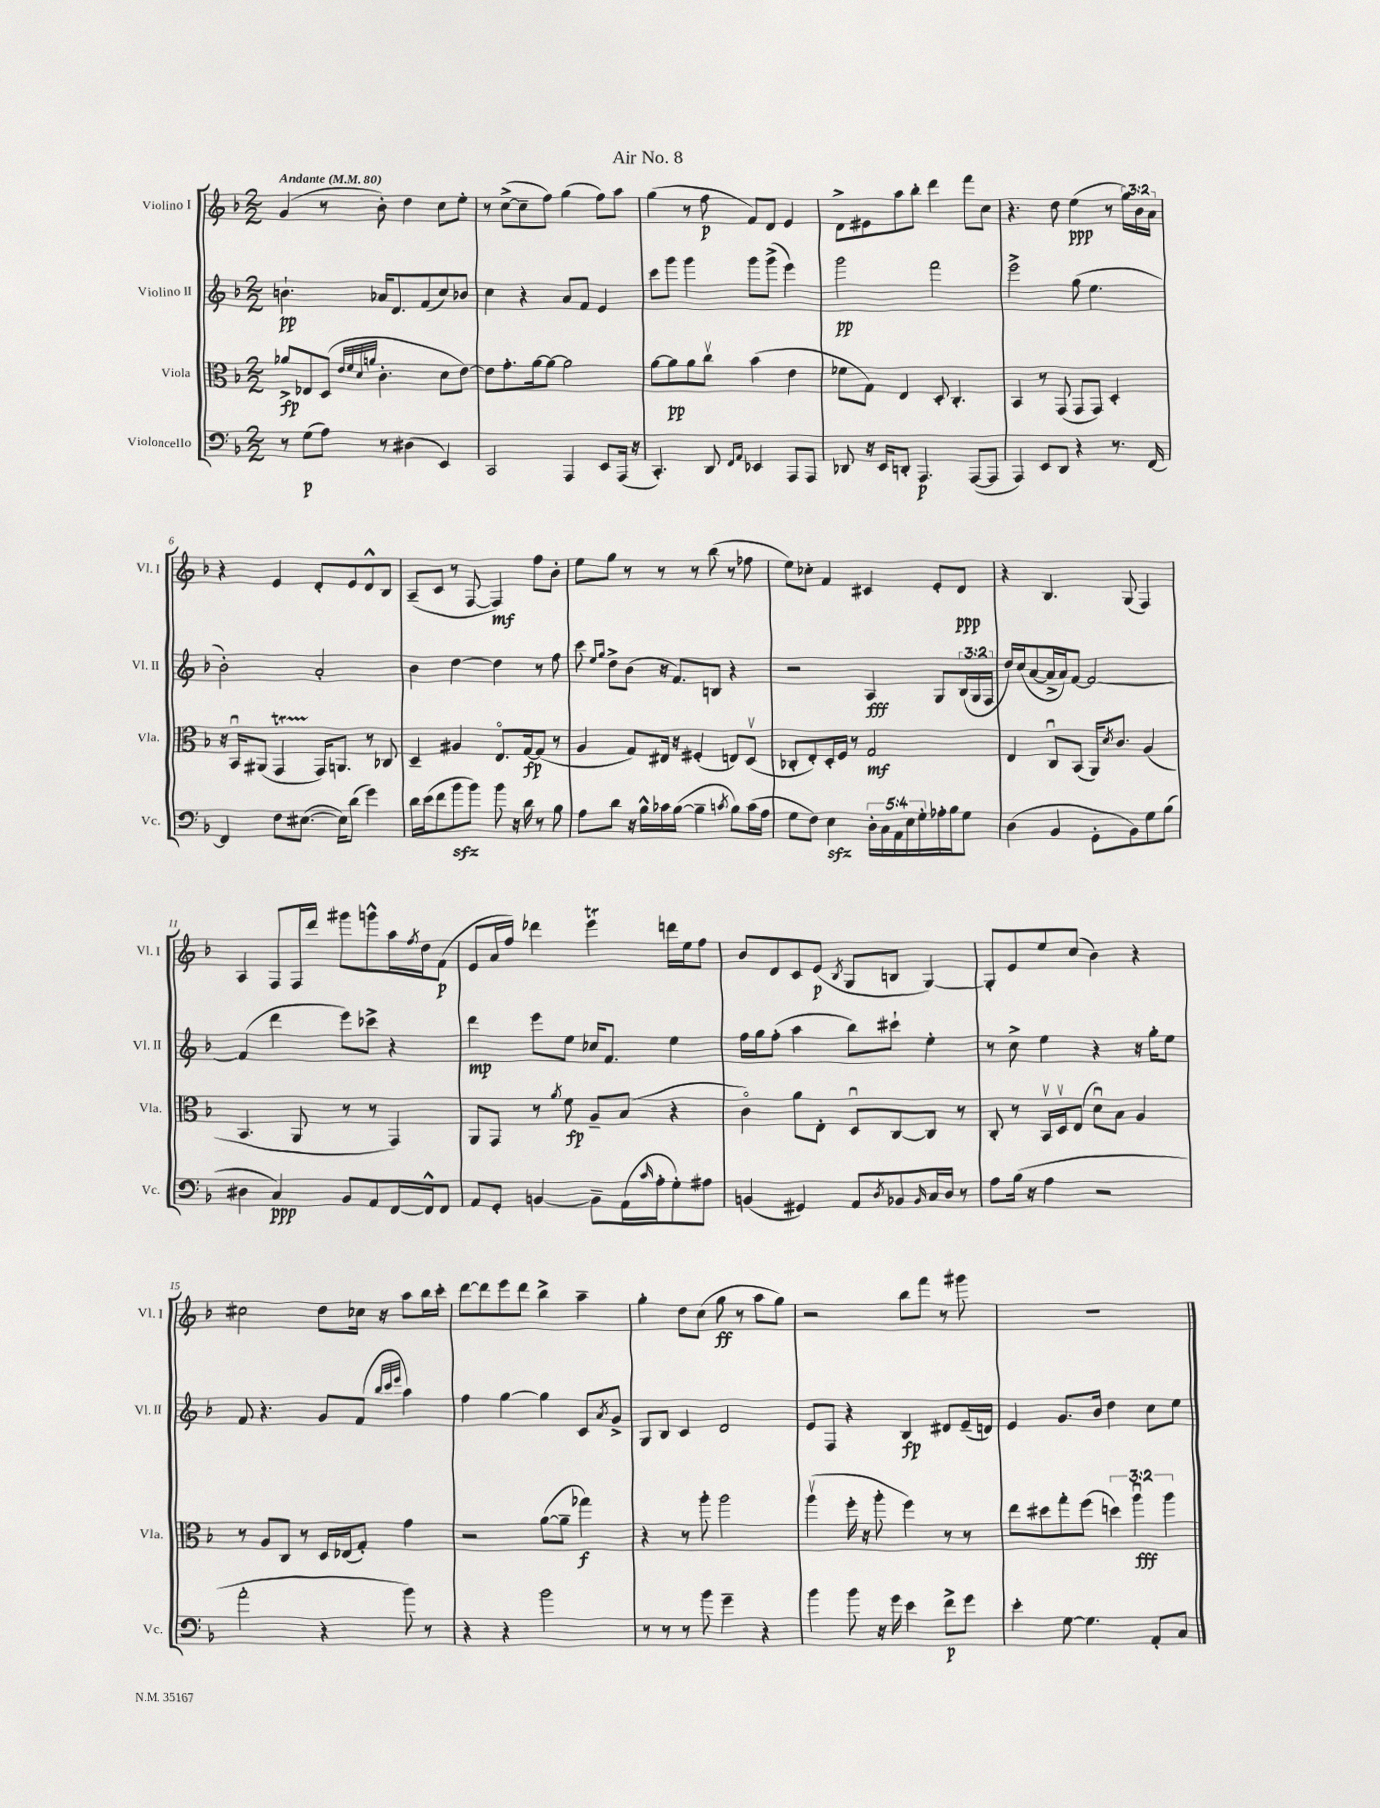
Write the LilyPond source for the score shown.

\header { title = "Air No. 8" }
<<
\new StaffGroup <<
\new Staff = "s0" \with { instrumentName = "Violino I" shortInstrumentName = "Vl. I" } {
    \clef treble \key f \major \numericTimeSignature \time 2/2 \override Staff.TupletNumber.text = #tuplet-number::calc-fraction-text \tempo "Andante" 4 = 80
    g'4( r8 bes'8-.) d''4 c''8 e''8-. |
    r8 c''8~->( c''8-- f''8) g''4( f''8) a''8 |
    g''4( r8 f''8\p f'8) d'8 e'4 |
    d'8-> eis'8 a''8 bes''8-. d'''4 f'''8 c''8 |
    r4. d''8 e''4\ppp( r8 \tuplet 3/2 { g''16) bes'16 a'16 } |
    r4 e'4 d'8-. e'8 d'8-^ bes8 |
    a8--( c'8 r8 f8~ f4\mf) f''8 bes'8-. |
    e''8 g''8 r8 r8 r8 bes''8( r8 fes''8 |
    e''8) ces''8-. f'4 cis'4 e'8-. d'8\ppp |
    r4 bes4. g8( f4) |
    a4 f8 f16 d'''16 gis'''8 g'''8-^ a''16 \acciaccatura { f''8 } d''16 f'8\p( |
    e'8 a'16 f''16) des'''4 e'''4\trill d'''16 e''16 f''8 |
    bes'8 d'8 c'8 e'8\p( \acciaccatura { bes8 } g8 b8 g4~) |
    g8-. e'8 e''8 c''8( bes'4) r4 |
    cis''2 d''8 ces''16 r16 a''8 bes''16 c'''16-. |
    d'''8~ d'''8 e'''8 d'''8 bes''4-> a''4-- |
    g''4-. d''8 c''8( g''8\ff r8 a''8 g''8) |
    r2 bes''8 f'''8 r8 gis'''8 |
    R1 \bar "|." |
}
\new Staff = "s1" \with { instrumentName = "Violino II" shortInstrumentName = "Vl. II" } {
    \clef treble \key f \major \numericTimeSignature \time 2/2 \override Staff.TupletNumber.text = #tuplet-number::calc-fraction-text
    b'4.-!\pp aes'16 d'8. f'8( c''8) bes'8 |
    c''4 r4 a'8 f'8 e'4 |
    c'''8 g'''8 g'''4 g'''8 g'''8->( e'''4) |
    g'''2\pp f'''2 |
    e'''2-> g''8( e''4. |
    bes'2-.) a'2-. |
    bes'4 d''4~ d''4 r8 f''8 |
    c'''8 \grace { e''16 g''16 } d''8-> bes'8( r16 f'8.) b8 r4 |
    r2 a4\fff g8 \tuplet 3/2 { bes16( g16 f16 } |
    d''16) c''16( a'8~ a'16-> a'16) f'8~ f'2~ |
    f'4( d'''4 e'''8) ces'''8-> r4 |
    d'''4\mp e'''8 e''8 ces''16 f'8. e''4 |
    f''16 g''16 f''8-.( a''4 bes''8) cis'''8-! e''4-. |
    r8 c''8-> e''4 r4 r16 g''16-. e''8 |
    f'8 r4. g'8 f'8( \grace { bes''32 c'''32 e'''32 } a''4) |
    f''4 g''4~ g''4 c'8 \acciaccatura { a'8 } g'8-> |
    g8 bes8 c'4 d'2 |
    e'8 f8 r4 bes4\fp dis'8 e'16--( d'16) |
    e'4 g'8. bes'16 d''4 c''8 e''8 \bar "|." |
}
\new Staff = "s2" \with { instrumentName = "Viola" shortInstrumentName = "Vla." } {
    \clef alto \key f \major \numericTimeSignature \time 2/2 \override Staff.TupletNumber.text = #tuplet-number::calc-fraction-text
    aes'8->\fp ees8 d8( \grace { e'32 f'32 d'32 a'32 } c'4.-. d'8 e'8~) |
    e'8 g'8.-. a'16~ a'8~ a'2 |
    a'8~ a'8\pp a'8 c''8\upbow bes'4( e'4 |
    fes'8 g8) e4 d8-. c4.-. |
    bes,4 r8 g,8( g,8 g,8) d4-. |
    r16 bes,16\downbow ais,8( g,4\startTrillSpan g,16\stopTrillSpan) a,8. r8 ces8 |
    d4-- ais4 e8.\flageolet g16~\fp g8( r8 |
    a4 g8) eis16 r16 fis4-.( e8) d8\upbow( |
    ces8-. e8-.) d16-. f16 r8 g2\mf |
    e4 c8\downbow bes,8( a,16) \acciaccatura { d'8 } c'8. a4( |
    bes,4. a,8 r8 r8 g,4) |
    a,8 g,8 r8 \acciaccatura { a'8 } f'8\fp a8-- bes8( r4 |
    c'4\flageolet) a'8 e8-. d8\downbow c8~ c8 r8 |
    c8-. r8 bes,16\upbow d16\upbow e8( d'8\downbow) bes8 a4 |
    r8 a8 c8 r8 d16 ees16( g8-.) g'4 |
    r2 a'8~( a'8-- ges''4\f) |
    r4 r8 a''8-. a''2 |
    a''4\upbow( f''16-. r16 a''8-. f''4) r8 r8 |
    e''8 dis''8 g''8-. f''8( \tuplet 3/2 { d''4) a''4\downbow\fff a''4 } \bar "|." |
}
\new Staff = "s3" \with { instrumentName = "Violoncello" shortInstrumentName = "Vc." } {
    \clef bass \key f \major \numericTimeSignature \time 2/2 \override Staff.TupletNumber.text = #tuplet-number::calc-fraction-text
    r8 g8\p( a8) r8 dis4( e,4) |
    c,2 a,,4 e,8 a,,16( r16 |
    c,4.-.) d,8 \grace { f,16 a,16 } ees,4 a,,8 a,,8 |
    des,8 r16 e,16 d,8-. a,,4.\p a,,8~( a,,8 |
    a,,4) e,8 d,8 r4 r8. f,16~ |
    f,4 f8 eis8.~( eis16) d'8( g'4) |
    d'16 e'16( f'8 bes'8\sfz bes'8) bes'8 r16 d'16 r8 bes8 |
    a8 d'8 r16 bes16-^ ces'16 bes16~( bes4-- \acciaccatura { c'8 } bes8) c'16( a16 |
    g8 f8) e4\sfz \tuplet 5/4 { d16-. c16 a,16 e16 g16-. } aes16-. bes16 g8 |
    d4( bes,4 g,8-. bes,8) g8 bes8( |
    dis4 c4\ppp) bes,8 a,8 f,16~ f,16-^ f,8 |
    a,8 g,8-. b,4~ b,8-- a,16( \grace { c'16 } a16-. g8-.) ais8 |
    b,4( gis,4) a,8 \acciaccatura { d8 } bes,8 \grace { bes,16 } c16 d16 r8 |
    a8 bes16( r16 a4 r2 |
    a'2-. r4 bes'8) r8 |
    r4 r4 bes'2 |
    r8 r8 r8 bes'8 g'4-- r4 |
    bes'4 bes'8 r16 g'16 e'4 f'8->\p g'8 |
    e'4-. g8~ g4. a,8-. c8 \bar "|." |
}
>>
>>
